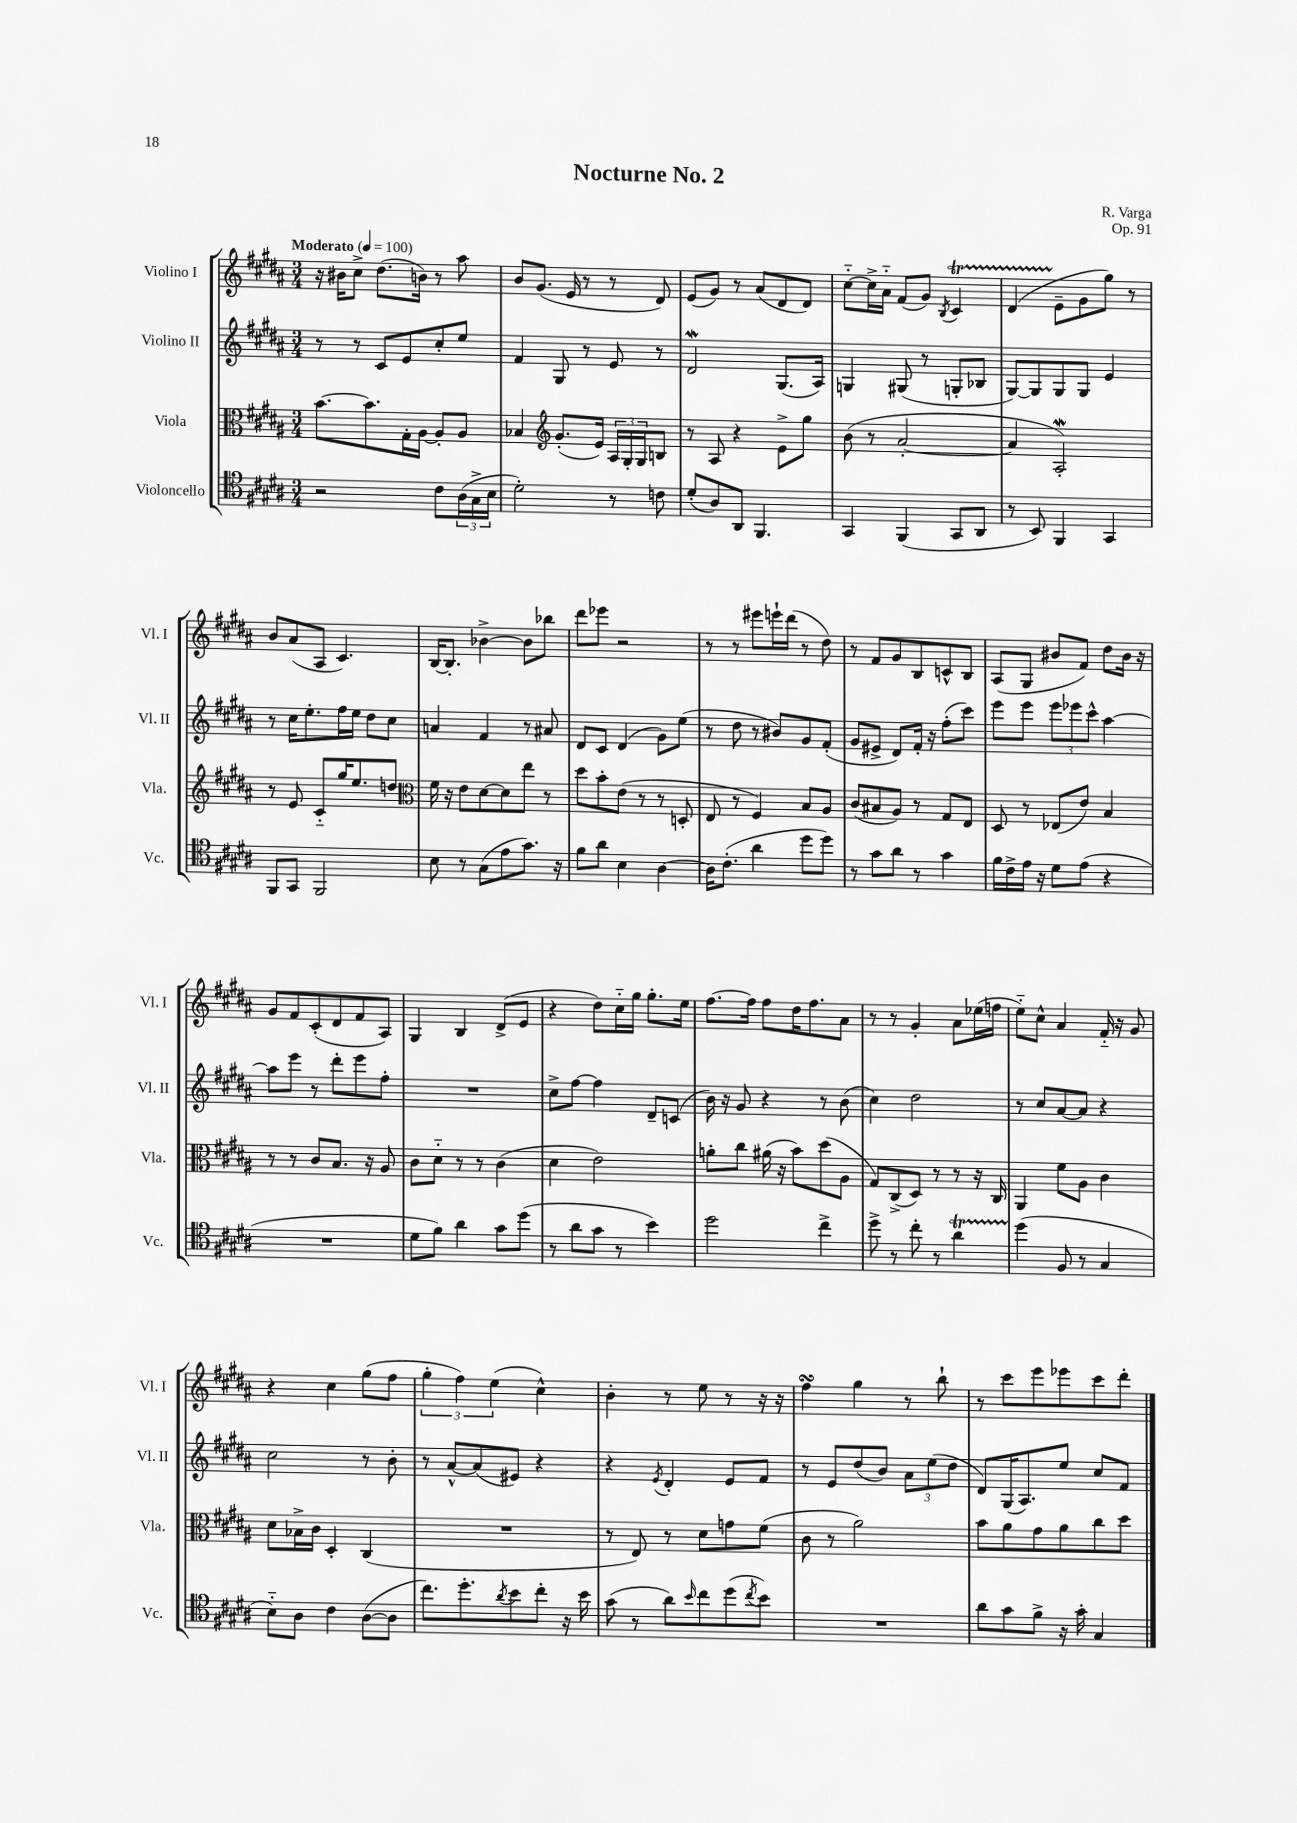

**kern	**kern	**kern	**kern
*part4	*part3	*part2	*part1
*staff4	*staff3	*staff2	*staff1
*I"Violoncello	*I"Viola	*I"Violino II	*I"Violino I
*I'Vc.	*I'Vla.	*I'Vl. II	*I'Vl. I
*clefC4	*clefC3	*clefG2	*clefG2
*k[f#c#g#d#a#]	*k[f#c#g#d#a#]	*k[f#c#g#d#a#]	*k[f#c#g#d#a#]
*M3/4	*M3/4	*M3/4	*M3/4
*MM100	*MM100	*MM100	*MM100
=1	=1	=1	=1
!	!	!	!LO:TX:a:B:t=Moderato
2r	[8.b\L	8r	16r
.	.	.	16b#X\KL
.	.	8r	8cc#^\J
.	8.b\]	.	.
.	.	8c#/L	(8.dd#\L
.	16G#'\L	8e/	.
.	[16A#\JJ	.	16bn\Jk)
8c#\L	8A#'/L]	8cc#'/	8r
(24A#\L	8A#/J	8ee/J	8aa#\
24G#^\	.	.	.
24B\JJ	.	.	.
=2	=2	=2	=2
2d#'\)	4B-X/	4f#/	8b/L
.	.	.	(8.g#/J
*	*clefG2	*	*
.	(8.g#'/L	8G#/	.
.	.	.	16e/
.	.	8r	8r
.	16e/Jk)	.	.
8r	24A#/LL	8e/	8r
.	24G#'/	.	.
.	24G#/J	.	.
8cn\	8Bn/J	8r	8d#/)
=3	=3	=3	=3
(8d#'/L	8r	2d#W/	(8e/L
8A#/)	8A#/	.	8g#/J)
8AA#/J	4r	.	8r
4.FF#/	.	.	(8a#/L
.	8e^\L	(8.G#/L	8d#/
.	8gg#\J	.	8d#/J)
.	.	16A#/Jk)	.
=4	=4	=4	=4
4GG#/	(8b\	4Gn/	[8cc#\L
.	8r	.	16cc#^\L]
.	.	.	16a#\JJ
(4FF#/	[2a#'/	(8G#X/	(8f#/L
.	.	8r	8g#/J)
.	.	.	8qB/
8GG#/L	.	8Gn'/L	4c#T/
8AA#/J	.	8B-X/J	.
=5	=5	=5	=5
8r	4a#/]	[8G#/L)	(4d#TTT/
8BB/)	.	8G#/]	.
4FF#/	2A#W'/)	8G#/	8e~\L
.	.	8G#/J	8g#\
4GG#/	.	4e/	8gg#\J)
.	.	.	8r
!!LO:LB:g=z
=6	=6	=6	=6
8FF#/L	8r	8r	8b/L
8GG#/J	8e/	16cc#\KL	(8a#/
.	.	8.ee'\	.
2FF#/	8c#/L	.	8A#/J
.	16gg#/K	16ff#\L	4.c#/)
.	8.ee/	16ee\JJ	.
.	.	8dd#\L	.
.	8ddn/J	8cc#\J	.
=7	=7	=7	=7
*	*clefC3	*	*
8B\	16f#\	4an/	[16B/KL
.	16r	.	8.B'/J]
8r	8e\L	.	.
(8G#\L	[8d#\	4f#/	[4b-X^\
8e\	8d#\]	.	.
8.g#\J)	8ee\J	8r	8b-\L]
.	8r	8a#X/	8bb-X\J
16r	.	.	.
=8	=8	=8	=8
8f#\L	8dd#\L	8d#/L	8ddd#\L
8a#\J	8b'\	8c#/J	8eee-X\J
4B\	(8e\J	(4d#/	2r
.	8r	.	.
[4A#\	8r	8g#\L)	.
.	8Dn'/	(8ee\J	.
=9	=9	=9	=9
16A#\KL]	8E/	8r	8r
(8.c#'\J	.	.	.
.	8r	8dd#\	8r
4a#\	4F#/)	8r	8eee#X\L
.	.	8b#X/L)	16eeen`\L
.	.	.	(16ddd#\JJ
8dd#\L	8B/L	8g#/	8r
8dd#\J)	8A#/J	(8f#'/J	8dd#\)
=10	=10	=10	=10
8r	(8c#/L	8g#/L	8r
8g#\L	8B#X/	8e#X^/J	8f#/L
8a#\J	8A#/J)	8d#/L)	8g#/
8r	8r	16f#'/Jk	8B/
.	.	16r	.
4g#\	8G#/L	(8ff#'\L	8cn^^/
.	8E/J	8ccc#\J)	8B/J
=11	=11	=11	=11
16f#\LL	8D#/	8eee\L	(8A#/L
16c#^\	.	.	.
16e\JJ	8r	8eee\J	8G#/J
16r	.	.	.
8d#\L	(8E-X/L	12eee\L	8b#X/L
.	.	12eee-X\	.
(8e\J	8e/J)	.	8f#/J)
.	.	12ccc#^^\J	.
4r	4B/	[4aa#\	8dd#\L
.	.	.	16b#\Jk
.	.	.	16r
!!LO:LB:g=z
=12	=12	=12	=12
2.r	8r	8aa#\L]	8g#/L
.	8r	8eee\J	8f#/
.	8c#/L	8r	(8c#'/
.	8.B/J	8ddd#'\L	8d#/
.	.	8eee\	8f#/
.	16r	.	.
.	8A#/	8ff#'\J	8A#/J)
=13	=13	=13	=13
8d#\L	8c#\L	2.r	4G#/
8f#\J)	8d#\J	.	.
4a#\	8r	.	4B/
.	8r	.	.
8g#\L	(4c#\	.	(8d#^/L
(8dd#\J	.	.	8e/J
=14	=14	=14	=14
8r	4d#\	8cc#^\L	4r
8a#\L	.	[8ff#\J	.
8g#\J	2e\)	4ff#\]	8dd#\L)
8r	.	.	16cc#\L
.	.	.	16gg#\JJ
4b\)	.	8d#~/L	8.gg#'\L
.	.	(8cn/J	.
.	.	.	16ee\Jk
=15	=15	=15	=15
2dd#\	8an'\L	16b\)	[8.ff#\L
.	.	16r	.
.	8cc#\J	8g#/	.
.	.	.	16ff#\Jk]
.	(16a#X\	4r	8ff#\L
.	16r	.	.
.	8b\L)	.	16dd#\K
.	.	.	8.ff#\
4cc#^\	(8dd#\	8r	.
.	8A#\J	(8b\	8a#\J
=16	=16	=16	=16
8dd#^\	8G#/L)	4cc#\)	8r
8r	(8C#^/	.	8r
8cc#'\	8D#/J)	2dd#\	4g#'/
8r	8r	.	.
4a#t\	8r	.	8a#\L
.	16r	.	(16ee-X\L
.	16C#/	.	16ffn\JJ
=17	=17	=17	=17
(4dd#\	4AA#/	8r	8ee\L)
.	.	8cc#/L	8cc#^^\J
8F#/	8f#\L	[8a#/	4a#/
8r	8A#\J	8a#/J]	.
4G#/	4c#\	4r	16f#/
.	.	.	16r
.	.	.	8g#/
!!LO:LB:g=z
=18	=18	=18	=18
8B\L)	8d#\L	2cc#\	4r
8A#\J	16B-X^\L	.	.
.	16c#\JJ	.	.
4c#\	4D#'/	.	4cc#\
([8A#\L	(4C#/	8r	(8gg#\L
8A#\J]	.	8b'\	8ff#\J
=19	=19	=19	=19
8.cc#\L)	2.r	8r	6gg#'\
.	.	[8a#^^/L	.
.	.	.	6ff#\)
8.dd#'\	.	.	.
.	.	(8a#/]	.
.	.	.	(6ee\
8qa#/	.	.	.
8b\	.	8e#X/J)	.
8cc#'\J	.	4r	4cc#^^\)
16r	.	.	.
16b\	.	.	.
=20	=20	=20	=20
(8g#\	8r	4r	4b'\
8r	8E/)	.	.
.	.	8qe/	.
8a#\L)	8r	4d#'/	8r
16qqb/	.	.	.
8cc#\	8d#\L	.	8ee\
(8dd#\	8gn\	8e/L	8r
8qcc#/	.	.	.
8b\J)	(8f#\J	8f#/J	16r
.	.	.	16r
=21	=21	=21	=21
2.r	8c#\	8r	4ff#sSSS\
.	8r	8e/L	.
.	2a#\)	(8dd#/	4gg#\
.	.	8b/J)	.
.	.	12a#\L	8r
.	.	(12ee\	.
.	.	.	8bb`\
.	.	12dd#\J	.
=22	=22	=22	=22
8a#\L	8b\L	8d#/L)	8r
8g#\	8a#\	(16G#/K	8ccc#\L
.	.	8.A#/)	.
8f#^\J	8g#\	.	8eee\
16r	8a#\	8ee/J	8eee-X\
16g#'\	.	.	.
4G#/	8cc#\	8cc#/L	8ccc#\
.	8dd#\J	8f#/J	8ddd#'\J
==	==	==	==
*-	*-	*-	*-
